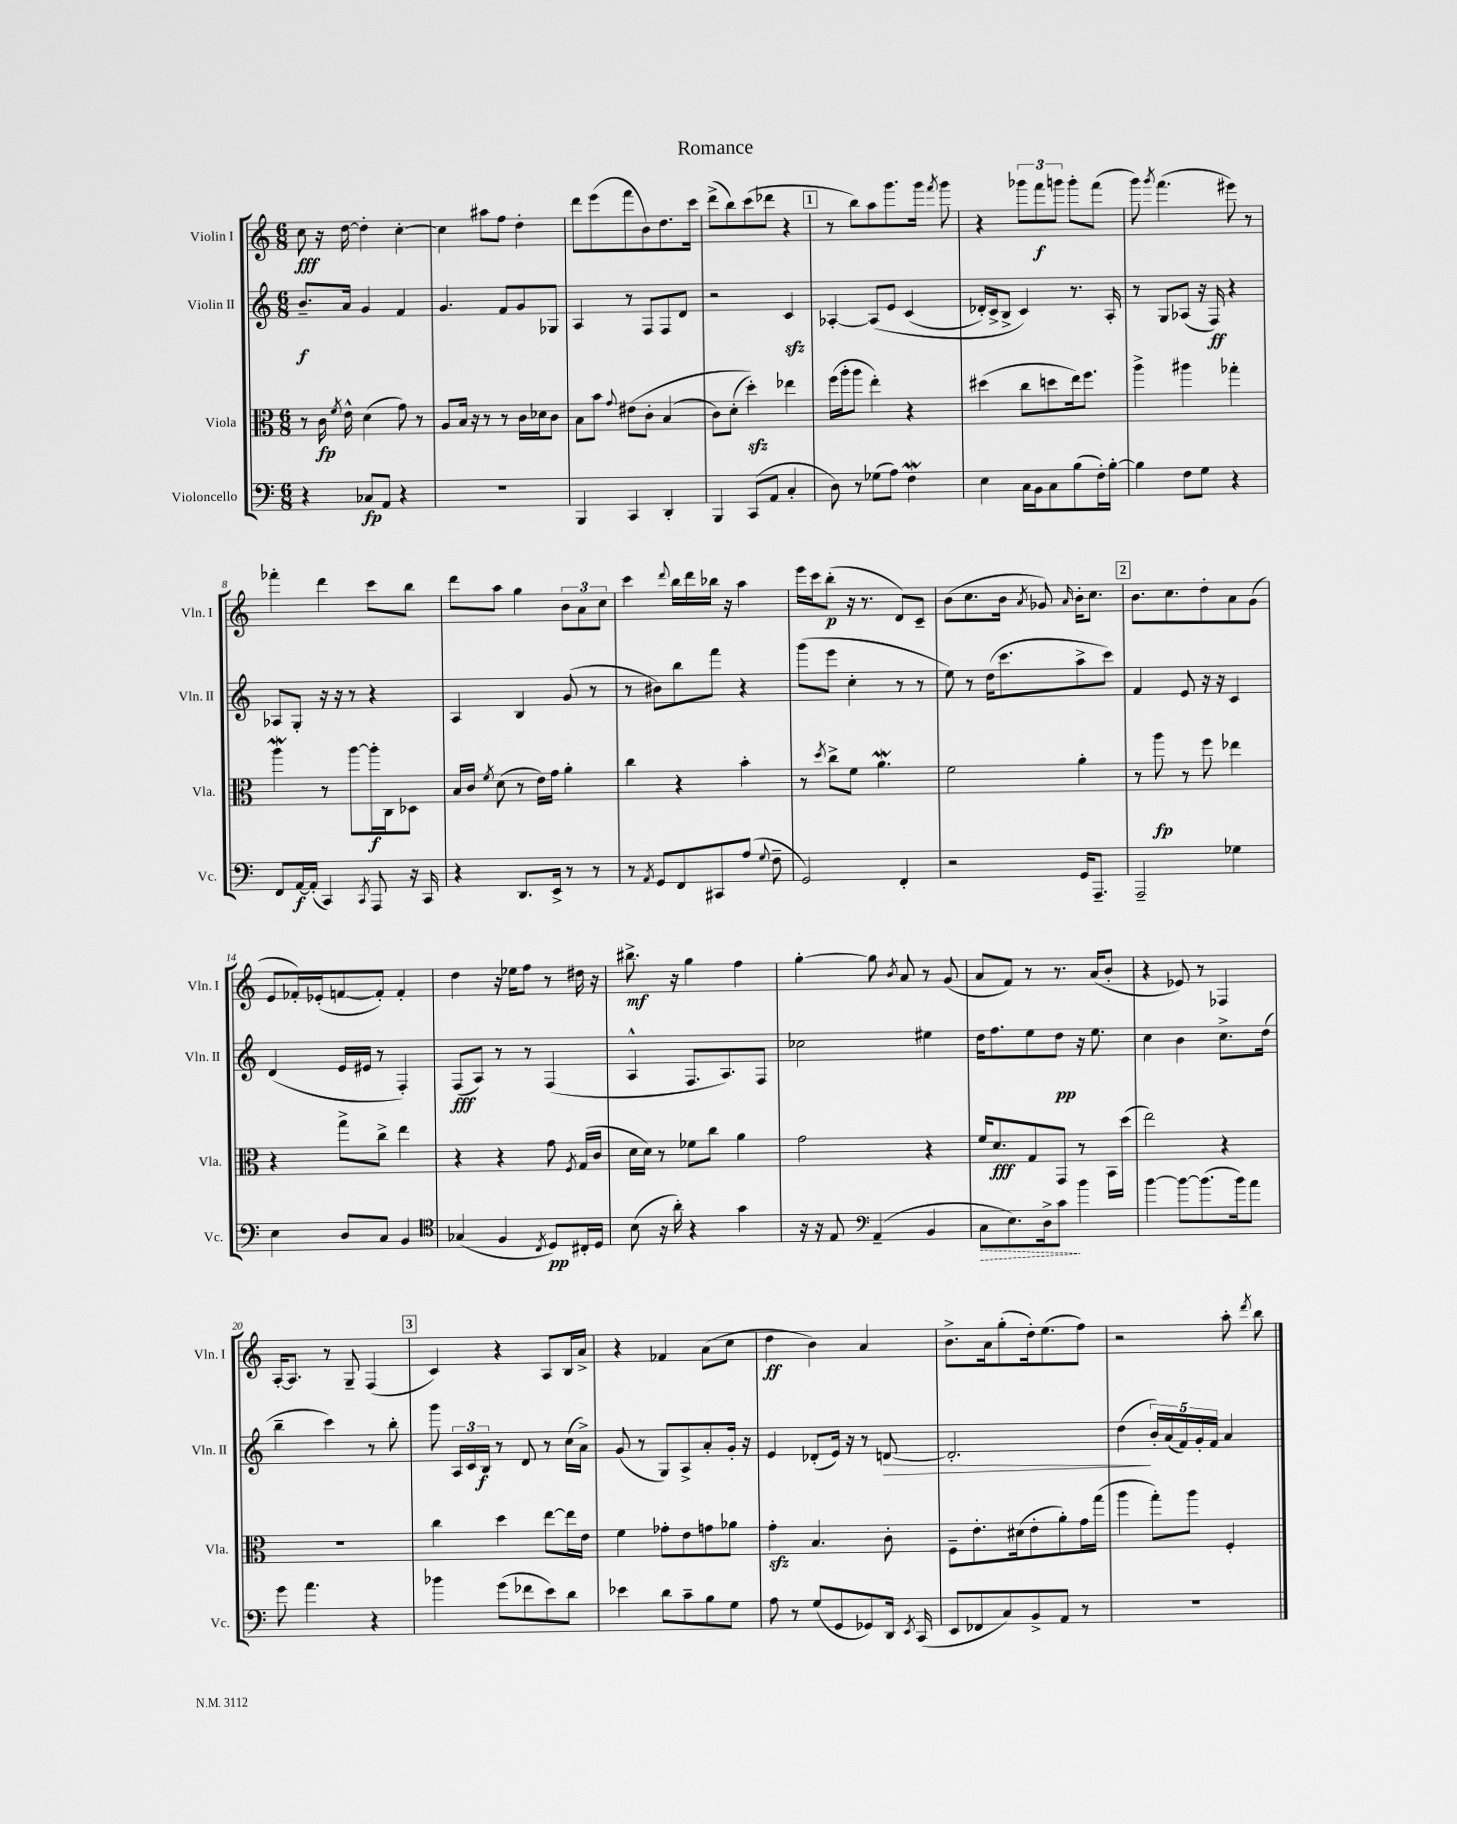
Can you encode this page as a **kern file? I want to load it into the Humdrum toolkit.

**kern	**kern	**kern	**kern
*staff4	*staff3	*staff2	*staff1
*clefF4	*clefC3	*clefG2	*clefG2
*k[]	*k[]	*k[]	*k[]
*M6/8	*M6/8	*M6/8	*M6/8
4r	8r	8.b~/L	8cc\
.	16c\	.	16r
.	8qf/	.	.
.	16e^^\	16a/Jk	[16dd\
8C-/L	(4d\	4g/	4dd'\]
8AA/J	.	.	.
4r	8g\)	4f/	[4cc'\
.	8r	.	.
=	=	=	=
2.r	8A/L	4.g/	4cc\]
.	16B/Jk	.	.
.	16r	.	.
.	8r	.	8aa#\L
.	8r	8f/L	8ff\J
.	16c\LL	8g/	4dd'\
.	16d-\J	.	.
.	8c\J	8G-/J	.
=	=	=	=
4BBB/	8B\L	4A/	8ddd\L
.	8b\J	.	(8eee\
.	8qqg/	.	.
4CC/	&(8e#\L	8r	8fff\
.	8c'\J	8F/L	8b\)
4DD'/	(4B/	8F/	8.dd\
.	.	8d/J	.
.	.	.	16ccc\Jk
=	=	=	=
4BBB/	8c\L)	2r	(8ddd^\L
.	(8d'\J	.	8bb\)
(8CC/L	4dd'\)&)	.	(8ccc\
8AA/J	.	.	8ddd-\J
4C'/	4ee-\	4c/	4r
=	=	=	=
8D\)	(16ff\LL	[4A-'/	8r
.	16aa'\J	.	.
8r	8aa\J	.	8bb\L)
(8G-\L	4ee'\)	&(8A-/]L	8aa\
8A\J)	.	8e/J	8.ggg\
4F\	4r	(4c/	.
.	.	.	16ggg\Jk
.	.	.	8qfff/
.	.	.	8ggg\
=	=	=	=
4E\	(4dd#\	16d-'/LL)	4r
.	.	16c^/J	.
.	.	8B^/J	.
16C\LL	8cc\L	4c/&)	12ggg-\L
16BB\J	.	.	.
.	.	.	12fff\
8C\	8dd\	.	.
.	.	.	12ggg\J
(8B\	16ee\k)	8.r	8ggg'\L
.	8.ff\J	.	.
16F'\L)	.	.	(8fff\J
[16B'\JJ	.	16A'/	.
=	=	=	=
4B\]	4aa^\	8r	8ggg\)
.	.	.	8qggg/
.	.	8G/L	(4.fff\
8F\L	4aa#\	(8A-/J	.
8G\J	.	16r	.
.	.	16F/)	.
4r	4gg-'\	4r	8eee#\)
.	.	.	8r
=	=	=	=
8FF/L	4aa\	8A-/L	4fff-'\
[16AA/L	.	8G'/J	.
(16AA'/]JJ	.	.	.
4CC/)	8r	16r	4ddd\
.	.	16r	.
.	[8aa\L	8r	.
8qCC/	.	.	.
8AAA/	16aa'\]L	4r	8ccc\L
.	16C\J	.	.
16r	8D-\J	.	8bb\J
16CC/	.	.	.
=	=	=	=
4r	16B/LL	4A/	8ddd\L
.	16c/JJ	.	.
.	8qf/	.	.
.	(8d\	.	8aa\J
8.DD/L	8r	4B/	4gg\
.	16e\LL)	.	.
16EE^/Jk	16g\JJ	.	.
8r	4a'\	(8g/	12b\L
.	.	.	12a\
8r	.	8r	.
.	.	.	12cc\J
=	=	=	=
8r	4cc\	8r	4ccc\
8qAA/	.	.	.
8GG/L	.	8b#\L)	.
.	.	.	8qqddd/
8FF/	4r	8bb\	16bb\LL
.	.	.	16ddd\
8CC#/	.	8fff\J	16bb-\JJ
.	.	.	16r
(8A/J	4b'\	4r	4aa\
8qqG/	.	.	.
8F~\	.	.	.
=	=	=	=
2GG/)	8r	(8ggg\L	16eee\LL
.	.	.	16ccc\J
.	8qdd/	.	.
.	8cc^\L	8eee\J	(8bb'\J
.	8f\J	4cc'\	16r
.	.	.	8.r
.	4.a\	.	.
4FF'/	.	8r	8d/L)
.	.	8r	8c~/J
=	=	=	=
2r	2f\	8ee\)	(8b\L
.	.	8r	8.cc\
.	.	(16dd\LK	.
.	.	8.ccc\	16b\Jk
.	.	.	8qa/
.	.	.	8g-/)
.	.	.	16qqa/
16GG/LK	4a'\	8aa^\	16b'\LK
8.AAA~/J	.	.	8.cc\J
.	.	8ccc\J)	.
=	=	=	=
2AAA~/	8r	4f/	8.b\L
.	8aa\	.	.
.	.	.	8.cc\
.	8r	8e/	.
.	8ff\	16r	8dd'\
.	.	16r	.
4G-\	4ee-\	4c/	8a\
.	.	.	(8g\J
=	=	=	=
4E\	4r	(4d/	8e/L
.	.	.	16f-'/L)
.	.	.	(16e-'/J
8D/L	8gg^\L	16e/LL	[8f/
.	.	16e#/JJ	.
8C/J	8cc^\J	8r	8f'/]J)
4BB/	4ee\	4F'/)	4f'/
=	=	=	=
*clefC4	*	*	*
(4G-/	4r	(8F/L	4dd\
.	.	8A/J)	.
4F/	4r	8r	16r
.	.	.	16ee-\LK
.	.	8r	8ff\J
8qC/	.	.	.
8D/L)	8g\	(4F/	8r
.	8qF/	.	.
16C#'/L	(16G/LL	.	16dd#\
16D/JJ	16c/JJ	.	16r
=	=	=	=
(8B\	16d\LL	4A^^/	8.bb#^\
.	16d\JJ)	.	.
16r	8r	.	.
16a'\)	.	.	16r
4r	8f-\L	8.F/L	4gg\
.	8cc\J	.	.
.	.	8.A/)	.
4g\	4a\	.	4ff\
.	.	8F/J	.
=	=	=	=
16r	2g\	2cc-\	[4gg'\
16r	.	.	.
8E/	.	.	.
*clefF4	*	*	*
(4AA~/	.	.	8gg\]
.	.	.	8qb/
.	.	.	8a/
4BB/	4r	4ee#\	8r
.	.	.	(8g/
=	=	=	=
8C\L	16f/LK	16dd\LK	8a/L
.	8.d/	8.ff\	.
8.E\)	.	.	8f/J)
.	8G/	8ee\	8r
16D^\k	.	.	.
8c\J	8GG/J	8dd\J	8.r
4b\	8r	16r	.
.	.	8.ee\	(16a/LK
.	16BB\LL	.	8b'/J
.	(16dd\JJ	.	.
=	=	=	=
[4b\	2ee\)	4cc\	4r
8b\_L	.	4b\	8e-/)
(8.b\]	.	.	8r
.	4r	8.cc^\L	4F-/
16b\k)	.	.	.
8a\J	.	.	.
.	.	(16dd\Jk	.
=	=	=	=
8g\	2.r	4bb~\	[16A'/LK
.	.	.	8.A/]J
4.a\	.	.	.
.	.	4ccc\)	8r
.	.	.	8G~/
4r	.	8r	(4F/
.	.	8bb'\	.
=	=	=	=
4b-\	4cc\	8ggg\	4c/)
.	.	24A/LL	.
.	.	24c/	.
.	.	24B/JJ	.
(8g\L	4dd\	8r	4r
8f-\	.	8d/	.
8e\)	[8ee\L	8r	8A/L
8d\J	16ee\]L	(16cc\LL	16B/L
.	16e\JJ	16a^\JJ)	16a^/JJ
=	=	=	=
4e-\	4f\	(8g/	4r
.	.	8r	.
8d\L	8g-'\L	8G/L)	4f-/
8c~\	8e\	8A^/	.
8B\	8g\	8a'/	(8a\L
8G\J	8a-\J	16g'/Jk	8cc\J
.	.	16r	.
=	=	=	=
8A\	4g'\	4e/	4dd\
8r	.	.	.
(8G/L	4.B/	(8d-'/L	4b\)
8GG/	.	16e/Jk)	.
.	.	16r	.
8GG-/)	.	8r	4a/
16DD/Jk	8c'\	[8d/	.
8qEE/	.	.	.
(16CC/	.	.	.
=	=	=	=
8EE/L	8F~\L	2.d'/]	8.b^\L
8FF-/	8.e'\	.	.
.	.	.	16a\k
8C/)	.	.	(8gg'\
.	(16d#\k	.	.
8BB^/	8e'\	.	16dd'\k)
.	.	.	(8.ee\
8AA/J	8a'\)	.	.
8r	16g\L	.	8ff\J)
.	(16gg\JJ	.	.
=	=	=	=
2.r	4aa\	(4dd\	2r
.	8gg'\L)	20b'/LL)	.
.	.	(20a/	.
.	.	20f/)	.
.	8aa\J	.	.
.	.	20g'/	.
.	.	20f/JJ	.
.	4F'/	4a/	8aa'\
.	.	.	8qddd/
.	.	.	8bb\
==	==	==	==
*-	*-	*-	*-
